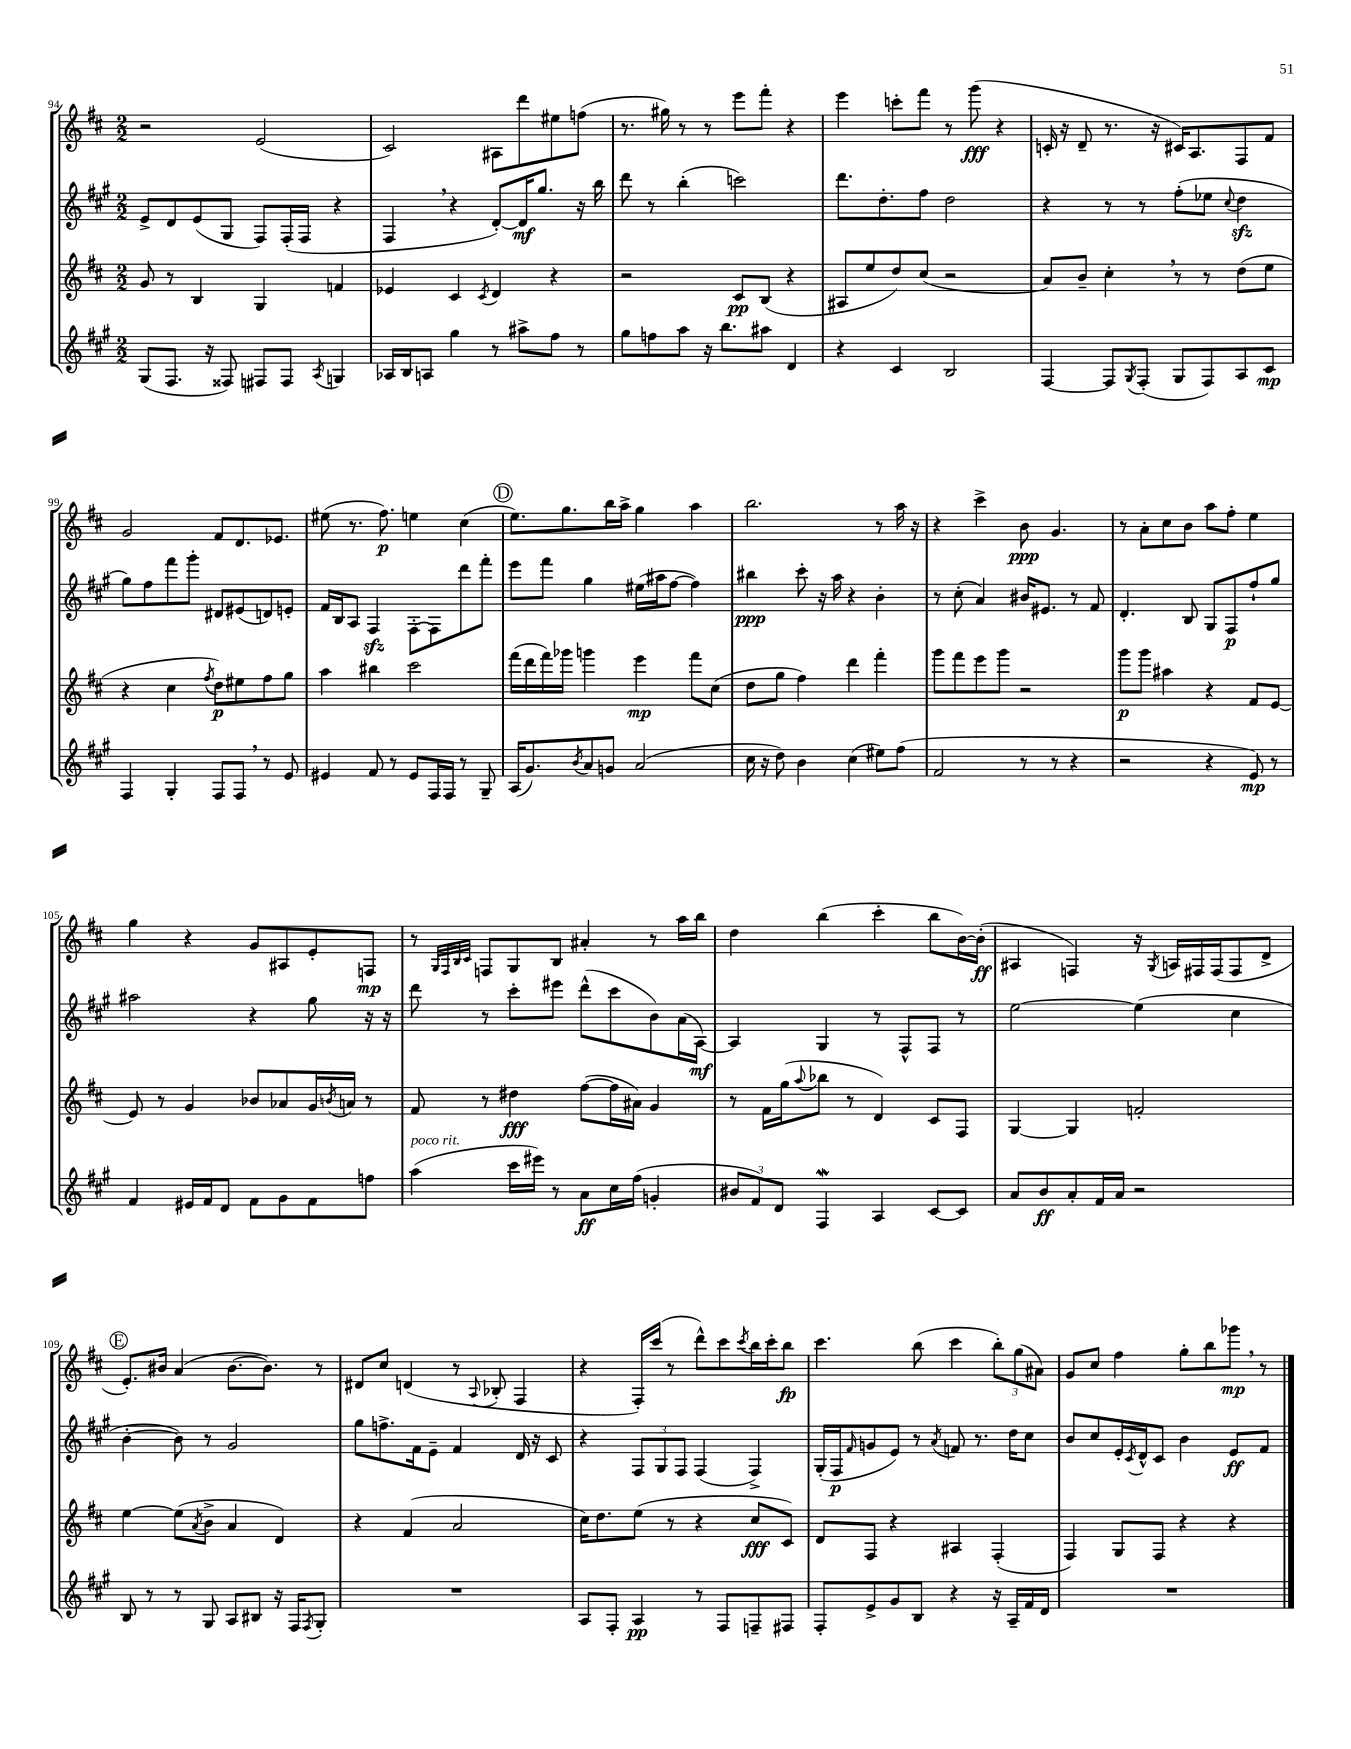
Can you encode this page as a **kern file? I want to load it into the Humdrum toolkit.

**kern	**kern	**kern	**kern
*staff4	*staff3	*staff2	*staff1
*clefG2	*clefG2	*clefG2	*clefG2
*k[f#c#g#]	*k[f#c#]	*k[f#c#g#]	*k[f#c#]
*M2/2	*M2/2	*M2/2	*M2/2
(8G#	8g	8e^	2r
8.F#	8r	8d	.
.	4B	(8e	.
16r	.	.	.
8F##)	.	8G#	.
8F#	4G	8F#)	(2e
8F#	.	(16F#'	.
.	.	16F#	.
8qA	.	.	.
4G	4f	4r	.
=	=	=	=
16A-	4e-	4F#	2c#)
16B	.	.	.
8A	.	.	.
4gg#	4c#	4r	.
.	8qc#	.	.
8r	4d	[8d')	8A#
8aa#^	.	16d]	8ddd
.	.	8.gg#	.
8ff#	4r	.	8ee#
8r	.	16r	(8ff
.	.	16bb	.
=	=	=	=
8gg#	2r	8ddd	8.r
8ff	.	8r	.
.	.	.	16gg#)
8aa	.	(4bb'	8r
16r	.	.	8r
8.bb	.	.	.
.	8c#	2ccc)	8eee
8aa#	(8B	.	8fff#'
4d	4r	.	4r
=	=	=	=
4r	8A#	8.ddd	4eee
.	8ee	.	.
.	.	8.dd'	.
4c#	8dd)	.	8ccc'
.	(8cc#	8ff#	8fff#
2B	2r	2dd	8r
.	.	.	(8ggg
.	.	.	4r
=	=	=	=
[4F#	8a)	4r	16c'
.	.	.	16r
.	8b~	.	8d~
8F#]	4cc#'	8r	8.r
8qG#	.	.	.
(8F#'	.	8r	.
.	.	.	16r
8G#	8r	(8ff#'	16c#)
.	.	.	8.A
8F#)	8r	8ee-	.
.	.	8qqcc#	.
8A	(8dd	4dd	8F#
8c#	8ee	.	8f#
=	=	=	=
4F#	4r	8gg#)	2g
.	.	8ff#	.
4G#'	4cc#	8fff#	.
.	.	8ggg#'	.
.	8qff#	.	.
8F#	8dd)	8d#	8f#
8F#	8ee#	(8e#	8.d
8r	8ff#	8d)	.
.	.	.	8.e-
8e	8gg	8e'	.
=	=	=	=
4e#	4aa	16f#	(8ee#
.	.	16B	.
.	.	8A	8.r
8f#	4bb#	4F#	.
.	.	.	8.ff#)
8r	.	.	.
8e#	2ccc#	[8F#'	4ee
16F#	.	8F#]	.
16F#	.	.	.
8r	.	8ddd	(4cc#
8G#~	.	8fff#'	.
=	=	=	=
(16A	(16fff#	8eee	8.ee)
8.g#)	16ddd	.	.
.	16fff#)	8fff#	.
.	16ggg-	.	8.gg
8qb	.	.	.
8a	4ggg	4gg#	.
8g	.	.	16bb
.	.	.	16aa^
(2a	4eee	(16ee#	4gg
.	.	16aa#	.
.	.	[8ff#	.
.	8fff#	4ff#])	4aa
.	(8cc#	.	.
=	=	=	=
16cc#	8dd	4bb#	2.bb
16r	.	.	.
8dd)	8gg	.	.
4b	4ff#)	8ccc#'	.
.	.	16r	.
.	.	16aa	.
(4cc#	4ddd	4r	.
8ee#)	4fff#'	4b'	8r
(8ff#	.	.	16aa
.	.	.	16r
=	=	=	=
2f#	8ggg	8r	4r
.	8fff#	(8cc#'	.
.	8eee	4a)	4ccc#^
.	8ggg	.	.
8r	2r	16b#	8b
.	.	8.e#	.
8r	.	.	4.g
4r	.	8r	.
.	.	8f#	.
=	=	=	=
2r	8ggg	4.d'	8r
.	8ggg	.	8a'
.	4aa#	.	8cc#
.	.	8B	8b
4r	4r	8G#	8aa
.	.	8F#	8ff#'
8e)	8f#	8ff#`	4ee
8r	[8e	8gg#	.
=	=	=	=
4f#	8e]	2aa#	4gg
.	8r	.	.
16e#	4g	.	4r
16f#	.	.	.
8d	.	.	.
8f#	8b-	4r	8g
8g#	8a-	.	8A#
8f#	16g	8gg#	8e'
.	8qb	.	.
.	16a	.	.
8ff	8r	16r	8F
.	.	16r	.
=	=	=	=
(4aa	8f#	8ddd	8r
.	.	.	32qqG
.	.	.	32qqF#
.	.	.	32qqB
.	.	.	32qqc#
.	8r	8r	8F
16ccc#	4dd#	8ccc#'	8G
16eee#)	.	.	.
8r	.	8eee#	8B
8a	([8ff#	(8ddd^^	4a#'
16cc#	16ff#]	8ccc#	.
(16ff#	16a#)	.	.
4g'	4g	8b)	8r
.	.	(16a	16aa
.	.	[16A)	16bb
=	=	=	=
12b#	8r	4A]	4dd
12f#)	.	.	.
.	16f#	.	.
12d	.	.	.
.	(16gg	.	.
.	8qqaa	.	.
4F#	8bb-	4G#	(4bb
.	8r	.	.
4A	4d)	8r	4ccc#'
.	.	8F#^^	.
[8c#	8c#	8F#	8bb
8c#]	8F#	8r	[16b)
.	.	.	(16b']
=	=	=	=
8a	[4G	[2ee	4A#
8b	.	.	.
8a'	4G]	.	4F)
16f#	.	.	.
16a	.	.	.
2r	2f'	(4ee]	16r
.	.	.	8qG
.	.	.	16A
.	.	.	16F#
.	.	.	(16F#
.	.	4cc#	8F#
.	.	.	8d^
=	=	=	=
8B	[4ee	[4b'	8.e')
8r	.	.	.
.	.	.	16b#
8r	(8ee]	8b])	(4a
.	8qa	.	.
8G#	8b^	8r	.
8A	4a	2g#	[8.b#
8B#	.	.	.
.	.	.	8.b#])
16r	4d)	.	.
16F#	.	.	.
8qF#	.	.	.
8G#'	.	.	8r
=	=	=	=
1r	4r	8gg#	8d#
.	.	8.ff^	8cc#
.	(4f#	.	(4d
.	.	16f#	.
.	.	8e~	.
.	2a	4f#	8r
.	.	.	8qqA
.	.	.	8B-'
.	.	16d	4F#
.	.	16r	.
.	.	8c#	.
=	=	=	=
8A	16cc#)	4r	4r
.	8.dd	.	.
8F#'	.	.	.
4A	(8ee	12F#	16F#')
.	.	.	(16ccc#
.	.	12G#	.
.	8r	.	8r
.	.	12F#	.
8r	4r	(4F#	8ddd^^)
8F#	.	.	8ccc#
.	.	.	8qccc#
8F~	8cc#	4F#^)	16bb
.	.	.	16ccc#'
8F#	8c#)	.	8bb
=	=	=	=
8F#'	8d	(16G#'	4.ccc#
.	.	16F#	.
.	.	16qqf#	.
8e^	8F#	8g	.
8g#	4r	8e)	.
8B	.	8r	(8bb
.	.	8qa	.
4r	4A#	8f	4ccc#
.	.	8.r	.
16r	(4F#'	.	12bb')
16A~	.	16dd	.
.	.	.	(12gg
16f#	.	8cc#	.
.	.	.	12a#)
16d	.	.	.
=	=	=	=
1r	4F#)	8b	8g
.	.	8cc#	8cc#
.	8G	16e'	4ff#
.	.	8qc#	.
.	.	16d^^	.
.	8F#	8c#	.
.	4r	4b	8gg'
.	.	.	8bb
.	4r	8e	8ggg-
.	.	8f#	8r
==	==	==	==
*-	*-	*-	*-
